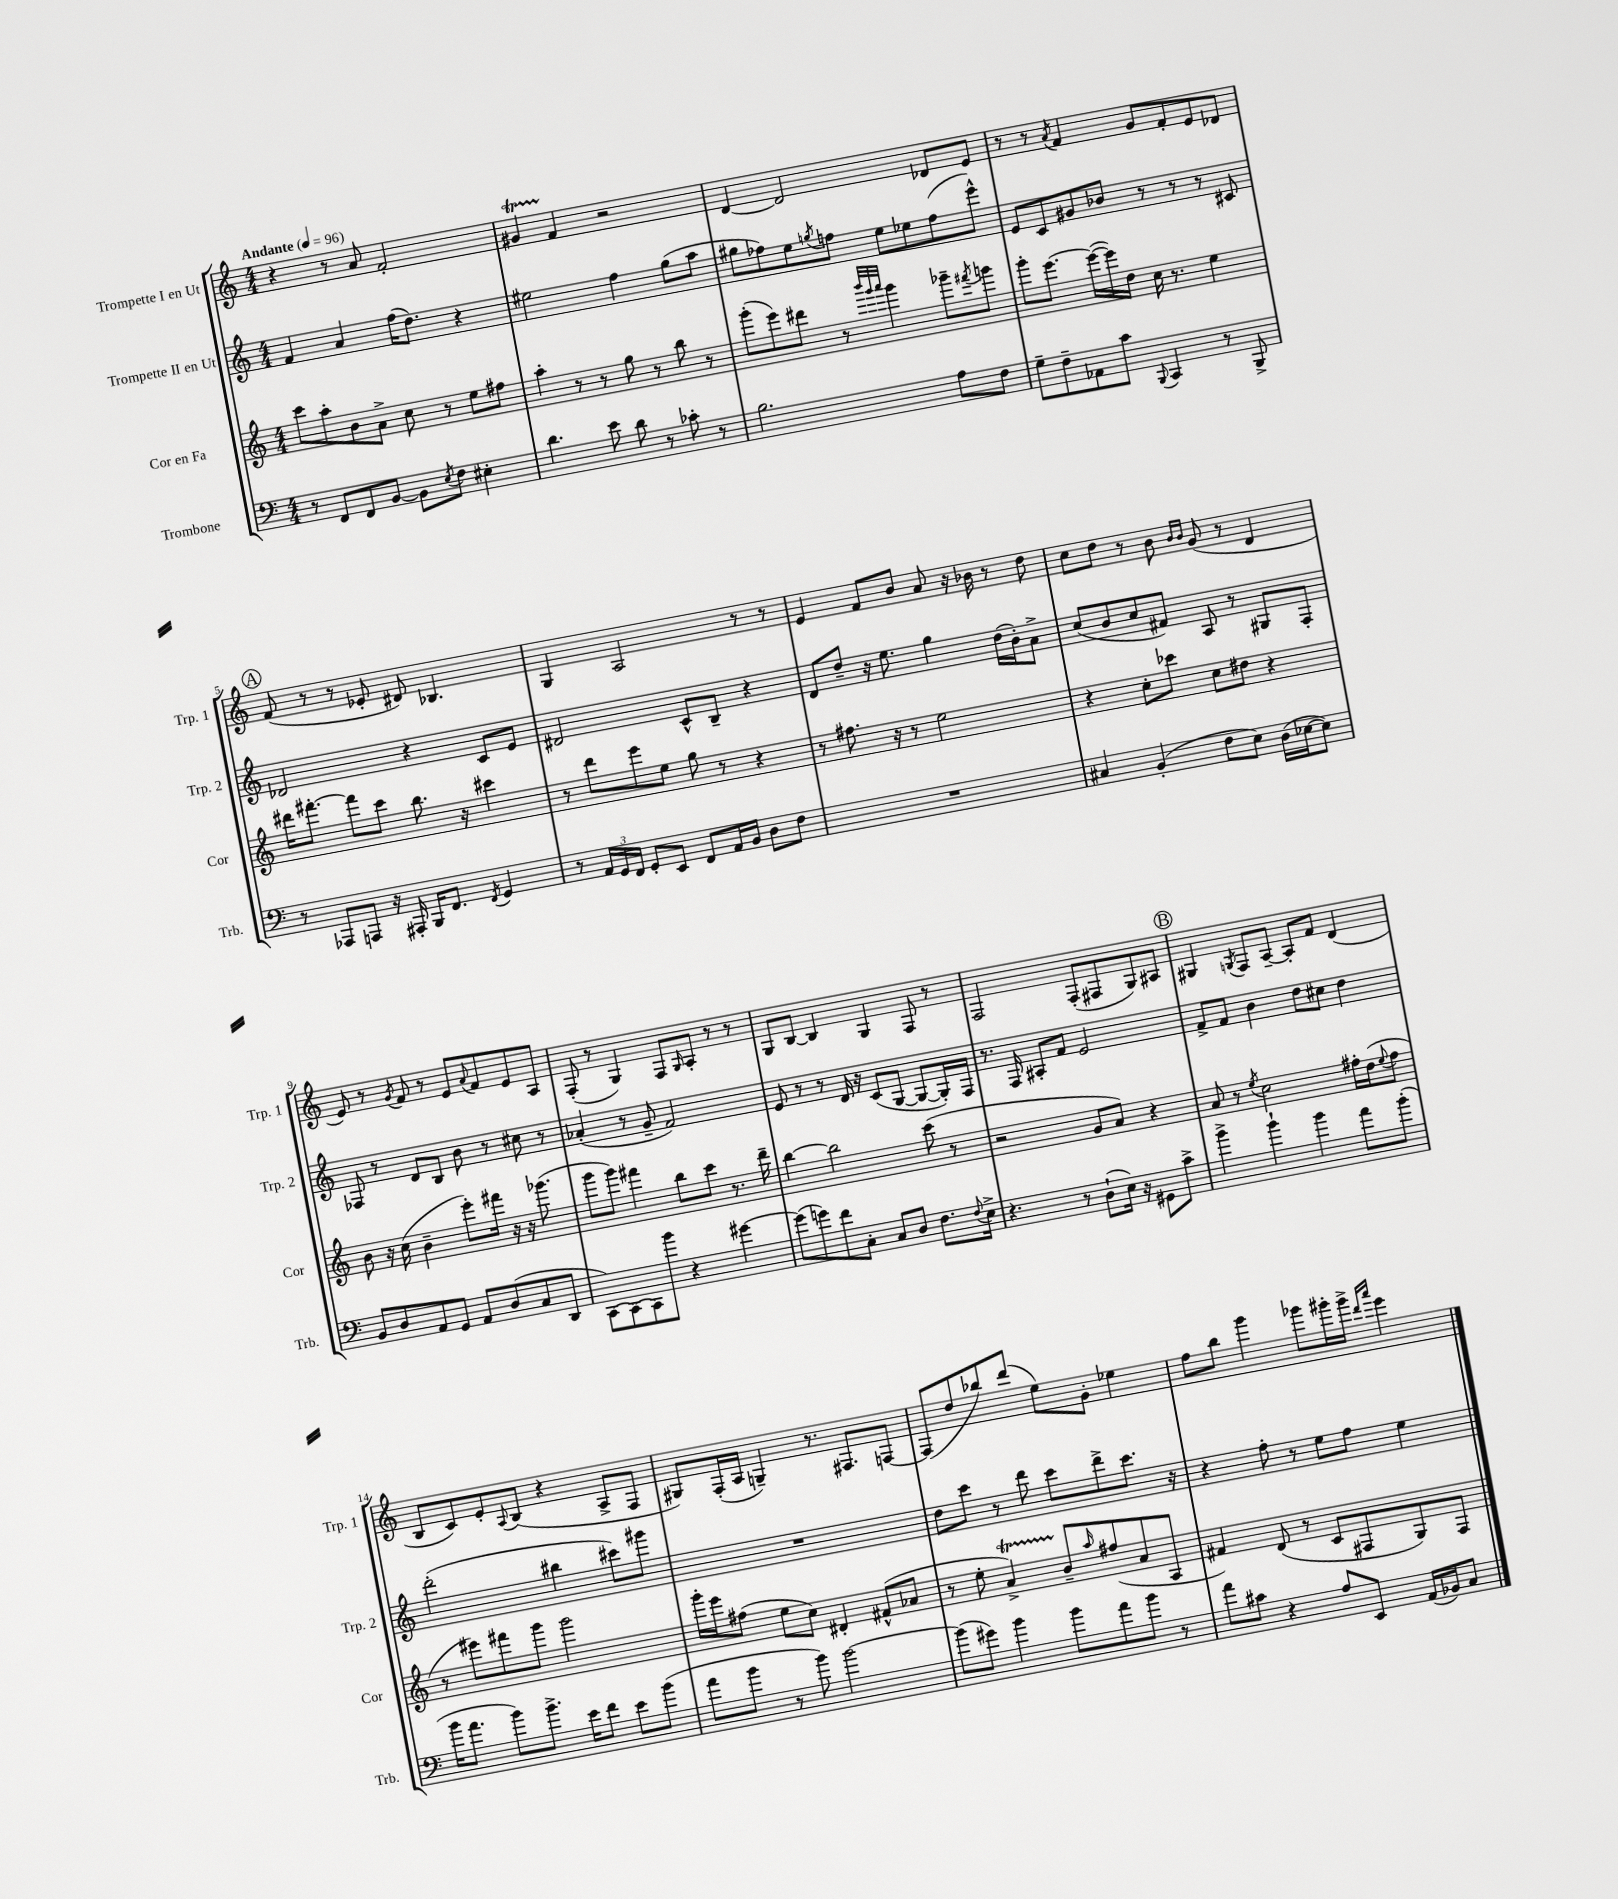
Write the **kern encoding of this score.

**kern	**kern	**kern	**kern
*staff4	*staff3	*staff2	*staff1
*clefF4	*clefG2	*clefG2	*clefG2
*k[]	*k[]	*k[]	*k[]
*M4/4	*M4/4	*M4/4	*M4/4
*MM96	*MM96	*MM96	*MM96
8r	8ccc	4f	4r
8FF	8aa'	.	.
8FF	8b	4a	8r
[8BB	8a^	.	8a
8BB]	8cc	(16ff	2f'
.	.	8.dd)	.
8qE	.	.	.
8F	8r	.	.
4E#'	8ee	4r	.
.	8ff#	.	.
=	=	=	=
4.d	4aa'	2ee#	4g#
.	8r	.	4f
8e	8r	.	.
8d	8gg	4ff	2r
8r	8r	.	.
8c-'	8bb	(8gg	.
8r	8r	8aa	.
=	=	=	=
2.B	(8ggg'	8gg#	[4d
.	8eee)	8ff-)	.
.	8ddd#	8ee	2d]
.	.	8qgg	.
.	8r	8ff	.
.	32qqbbb	.	.
.	32qqggg	.	.
.	32qqaaa	.	.
.	4ggg	8ee	.
.	.	8ee-	.
8A	8ggg-~	(8ff	8d-
.	8qfff#	.	.
8F	8ggg	8eee^^)	8e
=	=	=	=
8G~	8ggg'	8e	8r
8F~	[8.eee	8c	8r
.	.	.	8qa
8AA-	.	8g#	4f
.	(16eee_	.	.
8c	16eee])	8b-	.
.	16dd	.	.
8qqBBB	.	.	.
4CC	16cc	8r	8g
.	8.r	.	.
.	.	8r	8f'
8r	4ee	8r	8e
8BBB^	.	8c#	8d-
=	=	=	=
8r	16ddd#	2d-	(8f
.	[8.fff#'	.	.
8AAA-	.	.	8r
8AAA	8fff#]	.	8r
16r	8ccc	.	8e-'
16AAA#'	.	.	.
16BBB	8.bb	4r	8d#)
8.FF	.	.	.
.	.	.	4.B-
.	16r	.	.
8qFF	.	.	.
4GG	4ccc#	8c	.
.	.	8e	.
=	=	=	=
8r	8r	2d#	4G
24AA	8ddd	.	.
24GG	.	.	.
24FF	.	.	.
8GG'	8eee	.	2A
8EE	8ee	.	.
8FF	8gg	8c^^	.
16AA	8r	8B~	.
16BB	.	.	.
8D	4r	4r	8r
8F	.	.	8r
=	=	=	=
1r	8r	8d	4e
.	8.ff#	8dd~	.
.	.	16r	8f
.	16r	8.ee	.
.	8r	.	8b
.	2ee	4gg	8a
.	.	.	16r
.	.	.	16b-
.	.	(16dd	8r
.	.	16b')	.
.	.	8a^	8dd
=	=	=	=
4C#	4r	(8cc	8cc
.	.	8b	8dd
(4BB'	8cc'	8cc	8r
.	8ccc-	8f#)	8b
.	.	.	16qqb
.	.	.	16qqb
8F	8cc	8A	(8g
8E)	8dd#	8r	8r
(16D	4r	8G#	4d
[16E-	.	.	.
8E-])	.	8F'	.
=	=	=	=
8BB	8b	8F-	8e)
8D	16r	8r	8r
.	(16cc	.	.
.	.	.	8qg
8AA	4b~	8d	8f
8GG	.	8B	8r
8AA	8eee')	8b	8e
.	.	.	8qqa
(8D	16fff#	8r	8f
.	16r	.	.
8C	16r	8cc#	8e
.	(8.ggg-	.	.
8DD	.	8r	8A
=	=	=	=
[8CC)	8ggg	(4a-'	(8F'
8CC_	8ggg)	.	8r
8CC]	4fff#	8r	4G)
8b	.	8g~	.
4r	8bb	2f)	8F
.	.	.	16qqG
.	8ccc	.	8A'
[4g#	8.r	.	8r
.	.	.	8r
.	16ddd~	.	.
=	=	=	=
(8g#]	[4bb	8e	8G
8g)	.	8r	[8B
8f	2bb]	8r	4B]
8C'	.	16d	.
.	.	16r	.
8C	.	(8c	4G
8D	.	[8G	.
8.F	(8ccc	8G_	8F
.	8r	16G'])	8r
8qqF	.	.	.
16E^	.	16F	.
=	=	=	=
4.r	2r	8.r	2F
.	.	16F	.
.	.	8A#'	.
8r	.	8f	.
(8D`	8g	2e	(8F'
16E)	8a)	.	8F#
16r	.	.	.
8GG#	4r	.	8G)
8c^	.	.	8A#
=	=	=	=
4b^	8a	8f^	4G#
.	8r	8f	.
.	8qee	.	8qG
4b`	2cc	4b	8F
.	.	.	[8A~
4b	.	8dd	8A']
.	.	8cc#	8f
8a	16ff#'	4dd	(4d
.	(16dd	.	.
.	8qqee	.	.
(8b'	8ff#	.	.
=	=	=	=
16b	8r	(2ddd'	8B
8.a	.	.	.
.	8eee#)	.	8c)
8b)	8fff#	.	8e'
.	.	.	8qqA
8.b^	8ggg	.	(8B
.	2ggg	4bb#	4r
16e	.	.	.
8f	.	.	.
8e	.	8ccc#)	8A^
(8b	.	8ggg#	8F
=	=	=	=
8a	16ggg'	1r	8G#)
.	16eee	.	.
8b	(8ff#	.	(16F'
.	.	.	16A
8r	8ee	.	4G~)
8b)	8cc)	.	.
[2b	4d#'	.	8.r
.	.	.	8.F#
.	(8f#^^	.	.
.	8a-	.	[8F
=	=	=	=
(8b]	8r	8dd	(8F]
8g#)	8ee'	8ccc	8dd
4b	4a^)	8r	8bb-)
.	.	8ddd	(8ddd
8b	8b~	8ccc	8ee)
.	16qqaa	.	.
8a	(8ff#	8ddd^	8g'
8b	8a	8.ccc	4ee-
8r	8A	.	.
.	.	16r	.
=	=	=	=
8a	4f#)	4r	8ff
8c#	.	.	8bb
4r	(8d	8ff'	4ggg
.	8r	8r	.
8A	8c	8ee	8ggg-
8EE	8F#	8ff	16ggg#'
.	.	.	16ggg#^
.	.	.	16qqddd
.	.	.	16qqaaa
(16AA	8G)	4ee	4eee
16BB-)	.	.	.
8C	8F#	.	.
==	==	==	==
*-	*-	*-	*-
